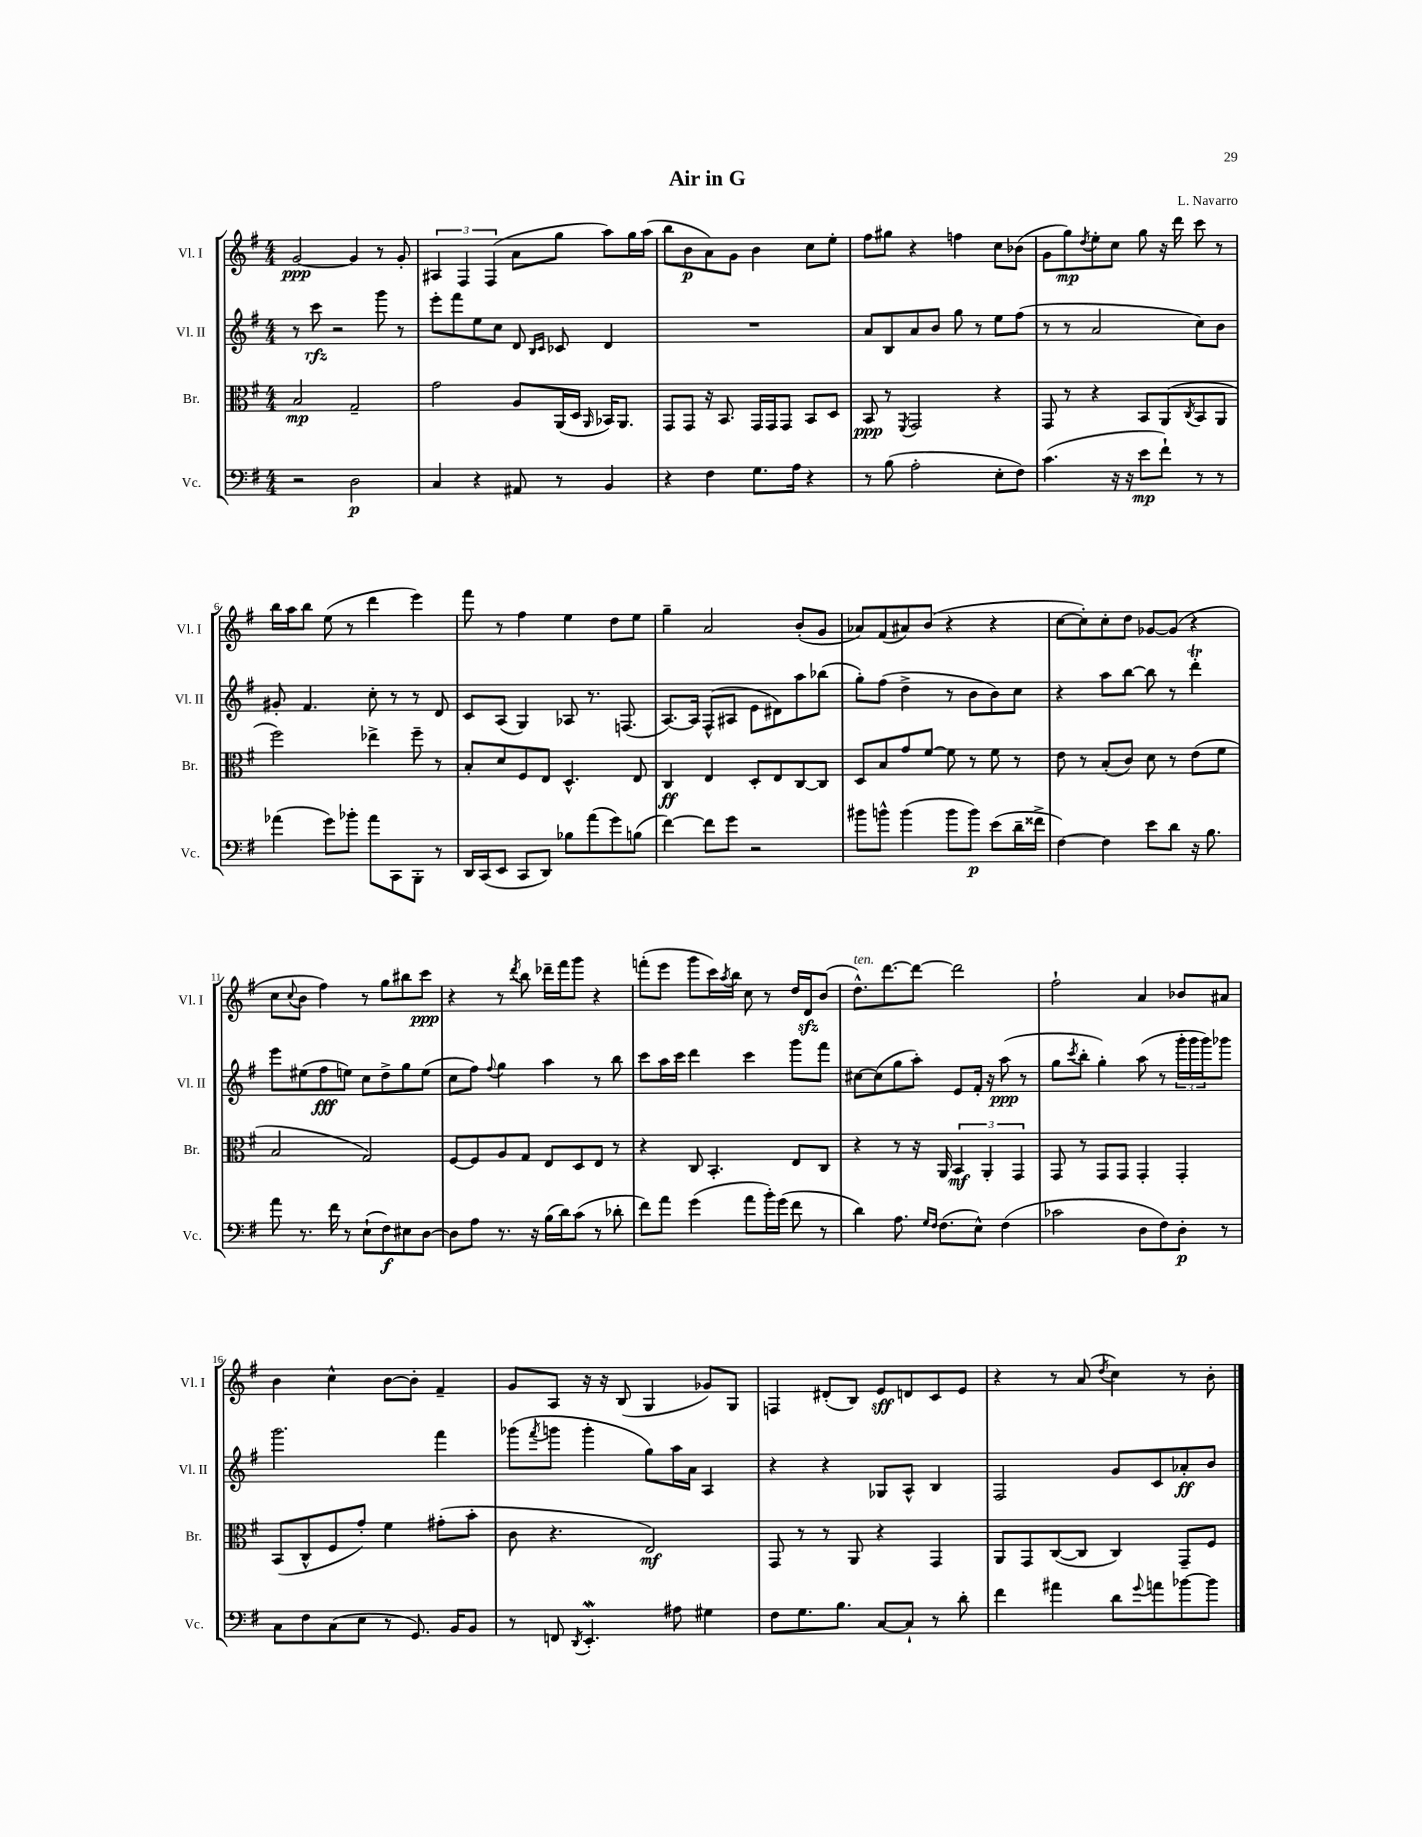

**kern	**dynam	**kern	**dynam	**kern	**dynam	**kern	**dynam
*part4	*part4	*part3	*part3	*part2	*part2	*part1	*part1
*staff4	*staff4	*staff3	*staff3	*staff2	*staff2	*staff1	*staff1
*I"Vc.	*	*I"Br.	*	*I"Vl. II	*	*I"Vl. I	*
*I'Vc.	*	*I'Br.	*	*I'Vl. II	*	*I'Vl. I	*
*clefF4	*	*clefC3	*	*clefG2	*	*clefG2	*
*k[f#]	*	*k[f#]	*	*k[f#]	*	*k[f#]	*
*M4/4	*	*M4/4	*	*M4/4	*	*M4/4	*
=1	=1	=1	=1	=1	=1	=1	=1
2r	.	2B/	mp	8r	.	[2g/	ppp
.	.	.	.	8ccc\	rfz	.	.
.	.	.	.	2r	.	.	.
2D\	p	2G~/	.	.	.	4g/]	.
.	.	.	.	8ggg\	.	8r	.
.	.	.	.	8r	.	8g'/	.
=2	=2	=2	=2	=2	=2	=2	=2
4C/	.	2g\	.	8eee'\L	.	6A#X/	.
.	.	.	.	8fff#\	.	.	.
.	.	.	.	.	.	6F#/	.
4r	.	.	.	8ee\	.	.	.
.	.	.	.	.	.	(6F#/	.
.	.	.	.	8cc\J	.	.	.
8AA#X/	.	8A/L	.	8d/	.	8a\L	.
.	.	.	.	16qqB/LL	.	.	.
.	.	.	.	16qqc/JJ	.	.	.
8r	.	(16AA/L	.	8c-X/	.	8gg\J	.
.	.	16D/JJ	.	.	.	.	.
.	.	16qqAA/	.	.	.	.	.
4BB/	.	16BB-X/KL)	.	4d/	.	8aa\L)	.
.	.	8.AA/J	.	.	.	.	.
.	.	.	.	.	.	16gg\L	.
.	.	.	.	.	.	(16aa\JJ	.
=3	=3	=3	=3	=3	=3	=3	=3
4r	.	8GG/L	.	1r	.	8bb\L	.
.	.	8GG/J	.	.	.	8b\	p
4F#\	.	16r	.	.	.	8a\)	.
.	.	8.BB/	.	.	.	.	.
.	.	.	.	.	.	8g\J	.
8.G\L	.	16GG/LL	.	.	.	4b\	.
.	.	16GG/J	.	.	.	.	.
.	.	8GG/J	.	.	.	.	.
16A\Jk	.	.	.	.	.	.	.
4r	.	8BB/L	.	.	.	8cc\L	.
.	.	8D/J	.	.	.	8ee'\J	.
=4	=4	=4	=4	=4	=4	=4	=4
8r	.	8BB/	ppp	8a/L	.	8ff#\L	.
(8B\	.	8r	.	8B/	.	8gg#X\J	.
.	.	8qFF#/	.	.	.	.	.
2A'\	.	2GG/	.	8a/	.	4r	.
.	.	.	.	8b/J	.	.	.
.	.	.	.	8gg\	.	4ffn\	.
.	.	.	.	8r	.	.	.
8E'\L	.	4r	.	8ee\L	.	8cc\L	.
8F#\J)	.	.	.	(8ff#\J	.	(8b-X\J	.
=5	=5	=5	=5	=5	=5	=5	=5
(4.c\	.	8GG/	.	8r	.	8g\L	.
.	.	8r	.	8r	.	8gg\)	mp
.	.	.	.	.	.	8qdd/	.
.	.	4r	.	2a/	.	8ee'\	.
16r	.	.	.	.	.	8cc\J	.
16r	.	.	.	.	.	.	.
8e\L	mp	8BB/L	.	.	.	8gg\	.
8f#`\J)	.	(8AA/	.	.	.	16r	.
.	.	.	.	.	.	16ddd\	.
.	.	8qC/	.	.	.	.	.
8r	.	8BB/	.	8cc\L)	.	8ccc\	.
8r	.	8AA/J	.	8b\J	.	8r	.
!!LO:LB:g=z
=6	=6	=6	=6	=6	=6	=6	=6
(4a-X\	.	2ff#\)	.	8g#X'/	.	16bb\LL	.
.	.	.	.	.	.	16aa\J	.
.	.	.	.	4.f#/	.	8bb\J	.
8g\L)	.	.	.	.	.	(8ee\	.
8b-X'\J	.	.	.	.	.	8r	.
8a-\L	.	4ee-X^\	.	8cc'\	.	4ddd\	.
8CC\	.	.	.	8r	.	.	.
8BBB'\J	.	8ff#~\	.	8r	.	4eee\)	.
8r	.	8r	.	8d/	.	.	.
=7	=7	=7	=7	=7	=7	=7	=7
16DD/LL	.	8B'/L	.	8c/L	.	8fff#\	.
(16CC/J	.	.	.	.	.	.	.
8EE/J	.	8d/	.	(8A/J	.	8r	.
8CC/L	.	8F#/	.	4G/)	.	4ff#\	.
8DD/J)	.	8E/J	.	.	.	.	.
8B-X\L	.	4.D^^/	.	8A-X/	.	4ee\	.
(8a\	.	.	.	8.r	.	.	.
8g\)	.	.	.	.	.	8dd\L	.
.	.	.	.	(8.Fn/	.	.	.
(8Bn\J	.	8E/	.	.	.	8ee\J	.
=8	=8	=8	=8	=8	=8	=8	=8
[4f#\)	.	4C/	ff	[8.A/L)	.	4gg~\	.
.	.	.	.	16A/Jk]	.	.	.
8f#\L]	.	4E/	.	(8F#^^/L	.	2a/	.
8g\J	.	.	.	8A#X/J	.	.	.
2r	.	8D'/L	.	8e\L	.	.	.
.	.	8E/	.	8d#X\)	.	.	.
.	.	[8C/	.	8aa\	.	(8b'/L	.
.	.	8C/J]	.	(8bb-X\J	.	8g/J	.
=9	=9	=9	=9	=9	=9	=9	=9
8b#X\L	.	8D/L	.	8gg'\L)	.	8a-X/L)	.
8bn^^\J	.	8B/	.	(8ff#\J	.	(8f#/	.
(4b\	.	8g/	.	4dd^\	.	8a#X/)	.
.	.	[8f#/J	.	.	.	(8b/J	.
8b\L	.	8f#\]	.	8r	.	4r	.
8b\J)	p	8r	.	8b\L	.	.	.
(8e\L	.	8f#\	.	8b\)	.	4r	.
16d~\L	.	8r	.	8cc\J	.	.	.
16f##X^\JJ	.	.	.	.	.	.	.
=10	=10	=10	=10	=10	=10	=10	=10
[4F#\)	.	8e\	.	4r	.	[8cc\L	.
.	.	8r	.	.	.	8cc'\])	.
4F#\]	.	(8B'/L	.	8aa\L	.	8cc'\	.
.	.	8c/J)	.	[8bb\J	.	8dd\J	.
8e\L	.	8d\	.	8bb\]	.	[8g-X/L	.
8d\J	.	8r	.	8r	.	(8g-/J]	.
16r	.	(8e\L	.	4dddT'\	.	4r	.
8.B\	.	.	.	.	.	.	.
.	.	8f#\J	.	.	.	.	.
!!LO:LB:g=z
=11	=11	=11	=11	=11	=11	=11	=11
8a\	.	2B/	.	8eee\L	.	8cc\L	.
.	.	.	.	.	.	8qqcc/	.
8.r	.	.	.	(8ee#X\	.	8b\J	.
.	.	.	.	8ff#\	fff	4ff#\)	.
16f#\	.	.	.	.	.	.	.
8r	.	.	.	8een\J)	.	.	.
(8E`\L	.	2G/)	.	8cc\L	.	8r	.
8F#\)	f	.	.	8dd^\	.	8gg\L	.
8E#X\	.	.	.	8gg\	.	8bb#X\	.
[8D\J	.	.	.	(8ee\J	.	8ccc\J	ppp
=12	=12	=12	=12	=12	=12	=12	=12
8D\L]	.	[8F#/L	.	8cc\L	.	4r	.
8A\J	.	8F#/]	.	8ff#\J)	.	.	.
.	.	.	.	8qqff#/	.	.	.
8.r	.	8A/	.	4gg\	.	8r	.
.	.	.	.	.	.	8qddd/	.
.	.	8G/J	.	.	.	8bb\	.
16r	.	.	.	.	.	.	.
(16B\LL	.	8E/L	.	4aa\	.	16ddd-X~\LL	.
16d\J)	.	.	.	.	.	16fff#\J	.
(8c\J	.	8D/	.	.	.	8ggg\J	.
8r	.	8E/J	.	8r	.	4r	.
8d-X'\	.	8r	.	8bb\	.	.	.
=13	=13	=13	=13	=13	=13	=13	=13
8f#\L)	.	4r	.	8ccc\L	.	(8fffn'\L	.
8a\J	.	.	.	16aa\L	.	8eee\J	.
.	.	.	.	16ccc\JJ	.	.	.
(4g\	.	8C/	.	4ddd\	.	8ggg\L	.
.	.	4.BB'/	.	.	.	16ccc\L)	.
.	.	.	.	.	.	8qaa/	.
.	.	.	.	.	.	16bb\JJ	.
8a\L	.	.	.	4ccc\	.	8cc\	.
16b'\L)	.	.	.	.	.	8r	.
(16g\JJ	.	.	.	.	.	.	.
8f#\	.	8E/L	.	8ggg\L	.	16dd/LL	.
.	.	.	.	.	.	16dzz/J	.
8r	.	8C/J	.	8fff#\J	.	(8b/J	.
=14	=14	=14	=14	=14	=14	=14	=14
!	!	!	!	!	!	!LO:TX:a:i:t=ten.	!
4d\)	.	4r	.	[8cc#X\L	.	8.dd^^\L)	.
.	.	.	.	(8cc#\]	.	.	.
.	.	.	.	.	.	[8.ddd\	.
8.A\	.	8r	.	8gg\	.	.	.
.	.	16r	.	8aa'\J)	.	8ddd\J_	.
16qqG/LL	.	.	.	.	.	.	.
16qqF#/JJ	.	.	.	.	.	.	.
(8.F#\L	.	16AA/	.	.	.	.	.
.	.	6BB/	mf	8e/L	.	2ddd\]	.
8E^^\J)	.	.	.	16f#'/Jk	.	.	.
.	.	6AA'/	.	.	.	.	.
.	.	.	.	16r	.	.	.
(4F#\	.	.	.	(8aa\	ppp	.	.
.	.	6GG/	.	.	.	.	.
.	.	.	.	8r	.	.	.
=15	=15	=15	=15	=15	=15	=15	=15
2c-X\	.	8GG/	.	8gg\L	.	2ff#`\	.
.	.	.	.	8qccc/	.	.	.
.	.	8r	.	8bb'\J	.	.	.
.	.	8GG/L	.	4gg'\)	.	.	.
.	.	8GG/J	.	.	.	.	.
8D\L	.	4GG'/	.	(8aa\	.	4a/	.
8F#\)	.	.	.	8r	.	.	.
8D'\J	p	4GG'/	.	24ggg'\LL	.	8b-X/L	.
.	.	.	.	24ggg\	.	.	.
.	.	.	.	24ggg\J)	.	.	.
8r	.	.	.	8ggg-X\J	.	8a#X/J	.
!!LO:LB:g=z
=16	=16	=16	=16	=16	=16	=16	=16
8C\L	.	(8BB/L	.	2.ggg\	.	4b\	.
8F#\	.	8C^^/	.	.	.	.	.
(8C\	.	8F#/	.	.	.	4cc^^\	.
8E\J	.	8g'/J)	.	.	.	.	.
8r	.	4f#\	.	.	.	[8b\L	.
8.GG/)	.	.	.	.	.	8b'\J]	.
.	.	(8g#X'\L	.	4fff#\	.	4f#~/	.
16BB/KL	.	.	.	.	.	.	.
8BB/J	.	8b'\J	.	.	.	.	.
=17	=17	=17	=17	=17	=17	=17	=17
8r	.	8c\	.	(8ggg-X\L	.	8g/L	.
.	.	.	.	8qfff#/	.	.	.
8FFn/	.	4.r	.	8gggn\J	.	8A/J	.
8qDD/	.	.	.	.	.	.	.
4.EEW'/	.	.	.	4ggg'\	.	16r	.
.	.	.	.	.	.	16r	.
.	.	.	.	.	.	(8B/	.
.	.	2E/)	mf	8gg\L)	.	4G/	.
8A#X\	.	.	.	16aa\L	.	.	.
.	.	.	.	16a\JJ	.	.	.
4G#X\	.	.	.	4A/	.	8g-X/L)	.
.	.	.	.	.	.	8G/J	.
=18	=18	=18	=18	=18	=18	=18	=18
8F#\L	.	8GG/	.	4r	.	4Fn/	.
8.G\	.	8r	.	.	.	.	.
.	.	8r	.	4r	.	(8d#X'/L	.
8.B\J	.	.	.	.	.	.	.
.	.	8AA/	.	.	.	8B/J)	.
[8C/L	.	4r	.	8G-X/L	.	8e/L	sff
8C`/J]	.	.	.	8A^^/J	.	8dn/	.
8r	.	4GG/	.	4B/	.	8c/	.
8d'\	.	.	.	.	.	8e/J	.
=19	=19	=19	=19	=19	=19	=19	=19
4f#\	.	8AA/L	.	2F#/	.	4r	.
.	.	8GG/	.	.	.	.	.
4a#X\	.	([8C/	.	.	.	8r	.
.	.	8C/J]	.	.	.	(8a/	.
.	.	.	.	.	.	8qdd/	.
8d\L	.	4C/)	.	8g/L	.	4cc\)	.
8qqg/	.	.	.	.	.	.	.
8an\	.	.	.	8c/	.	.	.
[8b-X\	.	8GG~/L	.	8a-X'/	ff	8r	.
8b-\J]	.	8F#/J	.	8b/J	.	8b'\	.
==	==	==	==	==	==	==	==
*-	*-	*-	*-	*-	*-	*-	*-
